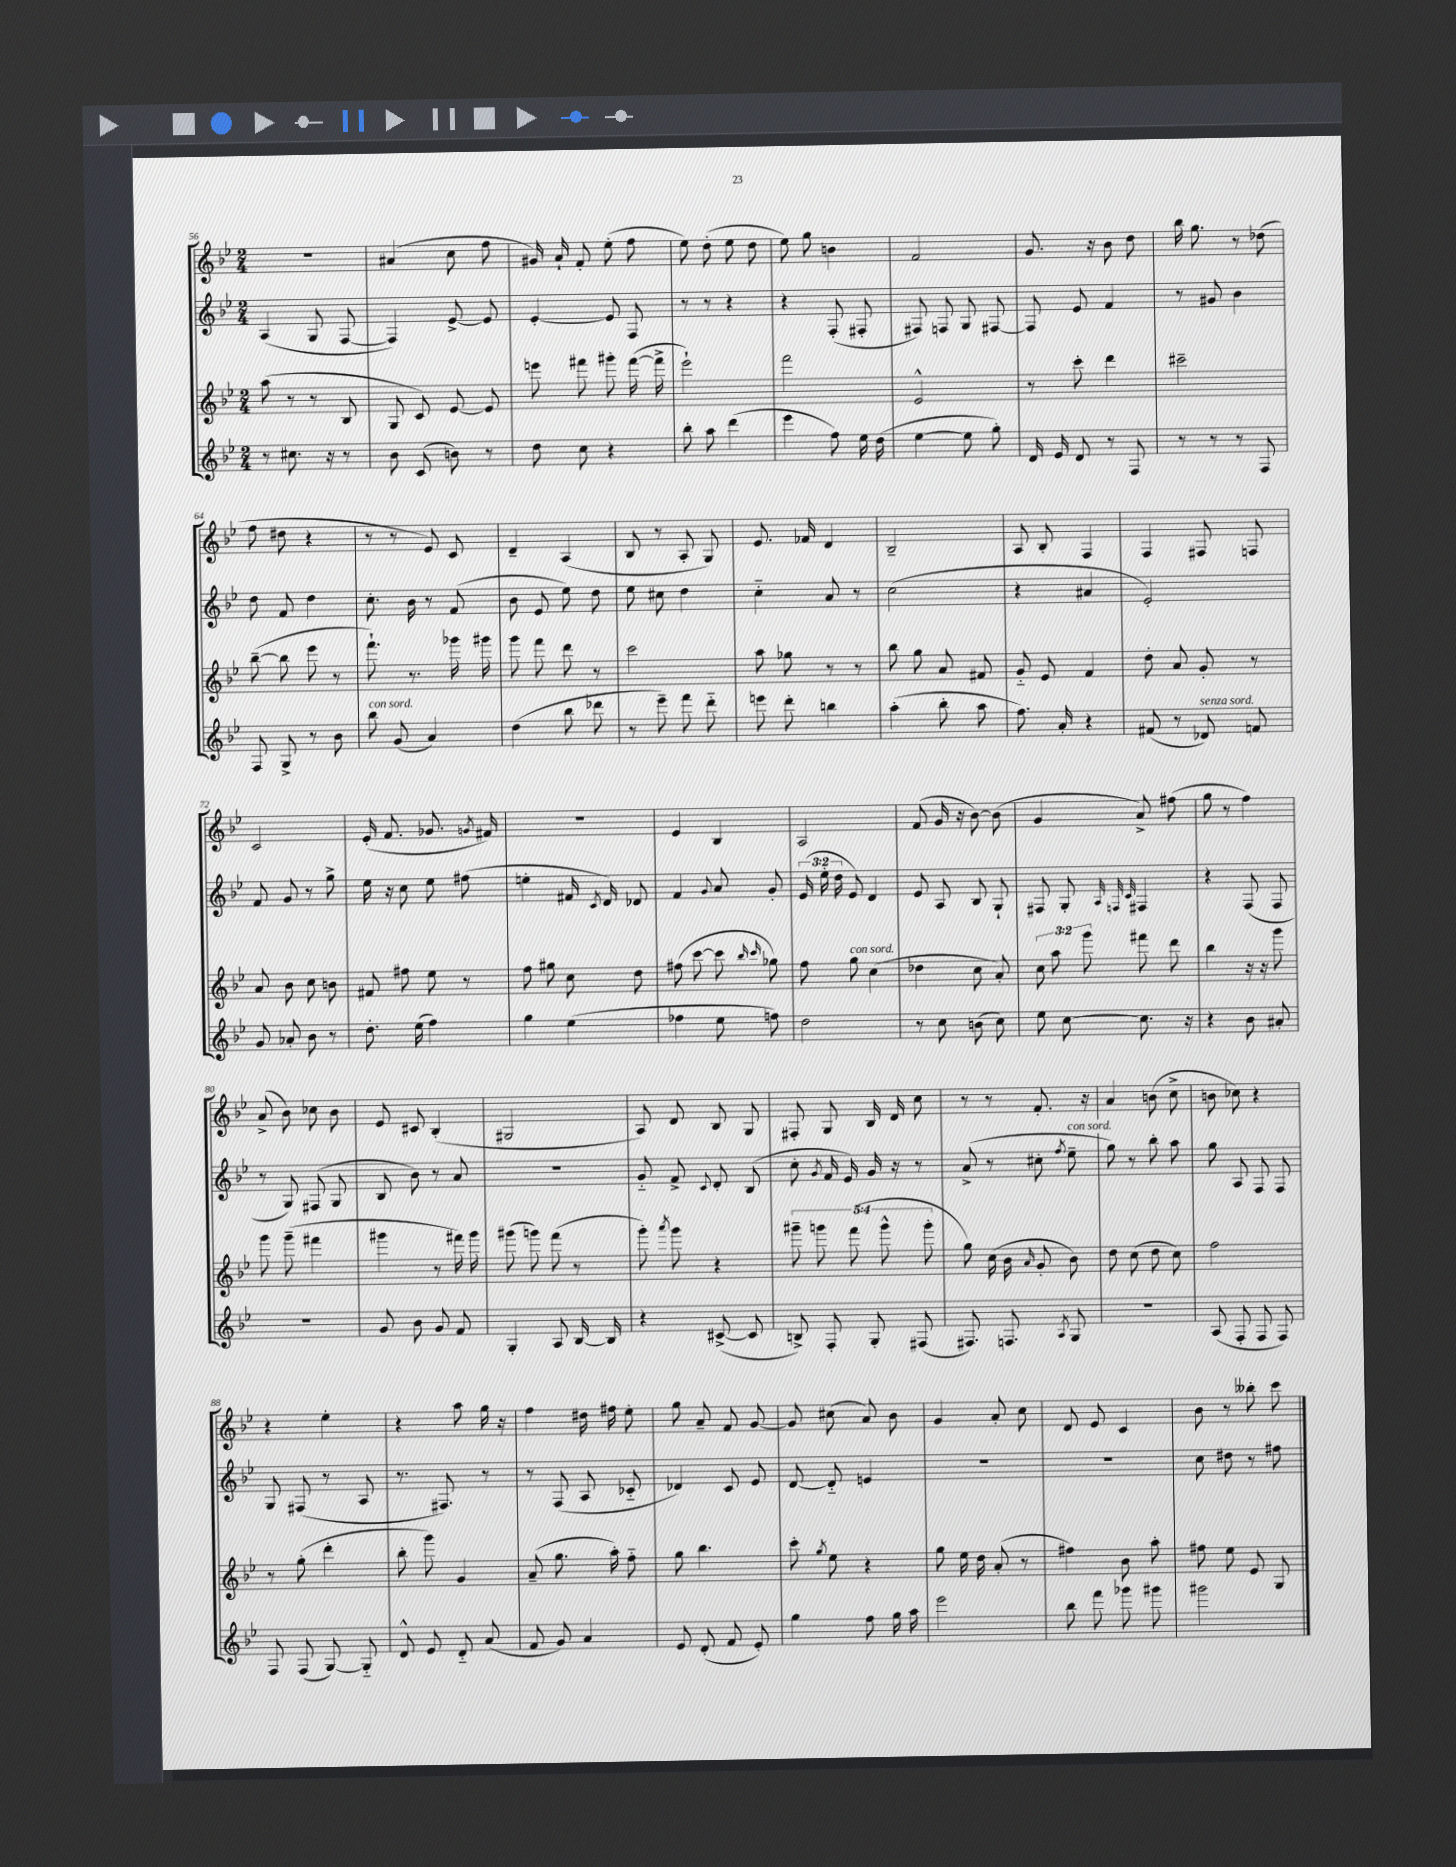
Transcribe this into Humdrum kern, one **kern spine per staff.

**kern	**kern	**kern	**kern
*staff4	*staff3	*staff2	*staff1
*clefG2	*clefG2	*clefG2	*clefG2
*k[b-e-]	*k[b-e-]	*k[b-e-]	*k[b-e-]
*M2/4	*M2/4	*M2/4	*M2/4
8r	(8aa	(4A	2r
8.cc#	8r	.	.
.	8r	8G	.
16r	.	.	.
8r	8B-	[8F	.
=	=	=	=
8b-	8G	4F])	(4a#
(8c	8c)	.	.
8b)	[8e-	[8e-^	8cc
8r	8e-]	8e-]	8ff
=	=	=	=
8dd	8eee	[4e-'	16g#)
.	.	.	16a`
8cc	8fff#	.	8f'
4r	8ggg#'	8e-]	(8ee-'
.	([16fff#	8F	8ff
.	16fff#^]	.	.
=	=	=	=
8bb-'	2eee-`)	8r	8ee-)
8aa	.	8r	(8dd'
(4ddd	.	4r	8ee-
.	.	.	8dd
=	=	=	=
4eee-	2fff	4r	8ee-)
.	.	.	8gg
8ff)	.	(8F'	4b
16ee-	.	8F#'	.
(16dd	.	.	.
=	=	=	=
[4ee-	2e-^^	8F#)	2f
.	.	8F	.
8ee-]	.	8G	.
8gg')	.	[8F#	.
=	=	=	=
16d	8r	8F#]	8.g
16e-	.	.	.
8d	8ccc'	8e-	.
.	.	.	16r
8r	4ddd	4f	8b-
8F	.	.	8dd
=	=	=	=
8r	2ccc#~	8r	16bb-
.	.	.	8.gg
8r	.	8g#	.
8r	.	4b-	8r
8F	.	.	(8dd-
=	=	=	=
8F	([8bb-~	8dd	8ff
8G^	8bb-]	8f	8dd#
8r	8eee-	4dd	4r
8b-	8r	.	.
=	=	=	=
8bb-	8.fff`)	8.cc'	8r
(8g	.	.	8r
.	8.r	16b-	.
4a)	.	8r	8e-)
.	16ggg-	(8f	8c
.	16ggg#	.	.
=	=	=	=
(4dd	8ggg	8b-	4d~
.	8fff	8e-	.
8bb-	8ddd	8ee-)	(4A
8ddd-	8r	8dd	.
=	=	=	=
8r	2ccc	8ee-	8B-
8eee-~)	.	8cc#	8r
8fff	.	4dd	8A'
8ddd'~	.	.	8G)
=	=	=	=
8eee	8aa	4cc'~	8.e-
8ddd'	8gg-	.	.
.	.	.	16f-
4bb	8r	8a	4d
.	8r	8r	.
=	=	=	=
(4aa'	8bb-	(2cc	2B-~
.	8gg	.	.
8bb-'	8a	.	.
8aa	8f#	.	.
=	=	=	=
8.ff)	8g'~	4r	8A
.	8e-	.	8B-'
16a'	.	.	.
4r	4f	4a#	4F
=	=	=	=
(8f#	8dd'	2e-')	4F
8r	8a	.	.
8d-)	8g'	.	8F#
8f	8r	.	8F
=	=	=	=
8g	8a	8f	2c
8a-'	8b-	8g	.
8b-	8cc	8r	.
8r	8b	8gg^	.
=	=	=	=
8.dd'	8f#	16ee-	(16e-'
.	.	16r	8.f
.	8ff#	8cc	.
(16ee-	.	.	.
4ff)	8ee-	8ee-	8.g-
.	8r	(8ff#	.
.	.	.	8qg
.	.	.	16f#)
=	=	=	=
4gg	8ff	4ee'	2r
.	8gg#	.	.
(4ee-	8cc	16f#	.
.	.	8qc	.
.	.	16d)	.
.	8dd	8d-	.
=	=	=	=
4ff-	(8ff#	4f	4e-
.	[8ccc	.	.
.	.	8qqg	.
8ee-	8ccc]	8a	4B-
.	16qqbb-	.	.
.	16qqccc	.	.
8ff)	8gg-)	8g'	.
=	=	=	=
2dd	8ff	(24e-	2A
.	.	24ee-'	.
.	.	24dd	.
.	8gg	8e-)	.
.	(4cc	4d	.
=	=	=	=
8r	4dd-	8e-	(8f
8cc	.	8A	16g
.	.	.	16r
(8b	8cc	8B-	[8b-)
8cc)	8a')	8G`	(8b-]
=	=	=	=
8ee-	12cc	8F#	4g
.	12aa	.	.
[8cc	.	8G'	.
.	12ggg	.	.
.	.	32qqA	.
.	.	32qqF	.
.	.	32qqc	.
8.cc]	8fff#	4F#	8a^)
.	8ddd	.	(8ff#
16r	.	.	.
=	=	=	=
4r	4bb-	4r	8gg
.	.	.	8r
8b-	16r	(8F	4ff)
.	16r	.	.
8a#'	8ggg	8F	.
=	=	=	=
2r	8ggg	8r	(8a^
.	(8ggg~	8G)	8b-)
.	4fff#	(8F#	8cc-
.	.	8G	8b-
=	=	=	=
8g	4ggg#	8B-	8e-
8b-	.	8b-)	8c#
8g	8r	8r	(4B-'
8f	16fff#)	8a	.
.	16ggg#	.	.
=	=	=	=
4G'	(8ggg#	2r	2G#
.	8ggg)	.	.
8A	(8fff	.	.
[16B-	8r	.	.
16B-]	.	.	.
=	=	=	=
4r	8ggg')	8g'~	8A)
.	8qaaa	.	.
.	8ggg	8f^	8d
.	.	8qqc	.
([8c#^	4r	8d'	8B-
8c#]	.	(8B-	8G
=	=	=	=
8B^)	10ggg#~	8cc'	8F#'
.	10ggg	.	.
.	.	8qg	.
8F'	.	16f	8G
.	.	16e-)	.
.	(10fff	.	.
8G'	.	16g	16B-
.	10ggg^^	.	.
.	.	16r	16d
(8F#	.	8r	8cc
.	10ggg'	.	.
=	=	=	=
8.F#)	8gg)	(8a^	8r
.	(16cc	8r	8r
8.F	16b-	.	.
.	16qqa	.	.
.	8g'	8cc#'	8.f'
8qA	.	8qff	.
8G	8b-)	8ee-~	.
.	.	.	16r
=	=	=	=
2r	8dd	8gg)	4a
.	(8cc	8r	.
.	8dd	8bb-'	(8b
.	8cc)	8aa	8cc^
=	=	=	=
(8A	2ff	8gg	8b
8F'	.	8A	8cc-)
8F	.	8F	4r
8F)	.	8F	.
=	=	=	=
8F	8r	8G	4r
(8F	(8gg'	(8F#	.
[8G)	4ddd'	8r	4ee-'
8G'~]	.	8A	.
=	=	=	=
8d^^	8bb-'	8.r	4r
8e-	8ggg)	.	.
.	.	8.F#)	.
8d'~	4g	.	8aa
(8a	.	8r	16gg
.	.	.	16r
=	=	=	=
8f	(8a~	8r	4ff
8g)	8.gg	(8F	.
4a	.	8A	16dd#
.	16aa')	.	16ff#
.	8ff'~	8c-'~	8ee-'
=	=	=	=
8e-	8gg	4d-)	8gg
(8d'	4.bb-	.	8a~
8f	.	8c	8f
8e-')	.	8e-	[8g
=	=	=	=
4gg	8ccc'	[8d	8g]
.	8qgg	.	.
.	8ee-	8d'~]	(8cc#
8ff	4r	4e	8a)
16gg	.	.	8b-
16aa	.	.	.
=	=	=	=
2eee-	8gg	2r	4g
.	16ee-	.	.
.	16dd	.	.
.	(8a'	.	8a'
.	8r	.	8cc
=	=	=	=
8bb-	4ff#)	2r	8d
8fff	.	.	8e-
8ggg-	8b-	.	4c
8ggg#	8aa'	.	.
=	=	=	=
2ggg#	8ff#	8cc	8b-
.	8ee-	8dd#	8r
.	8e-	8r	8bb--'
.	8G	8ff#	8ccc
==	==	==	==
*-	*-	*-	*-
